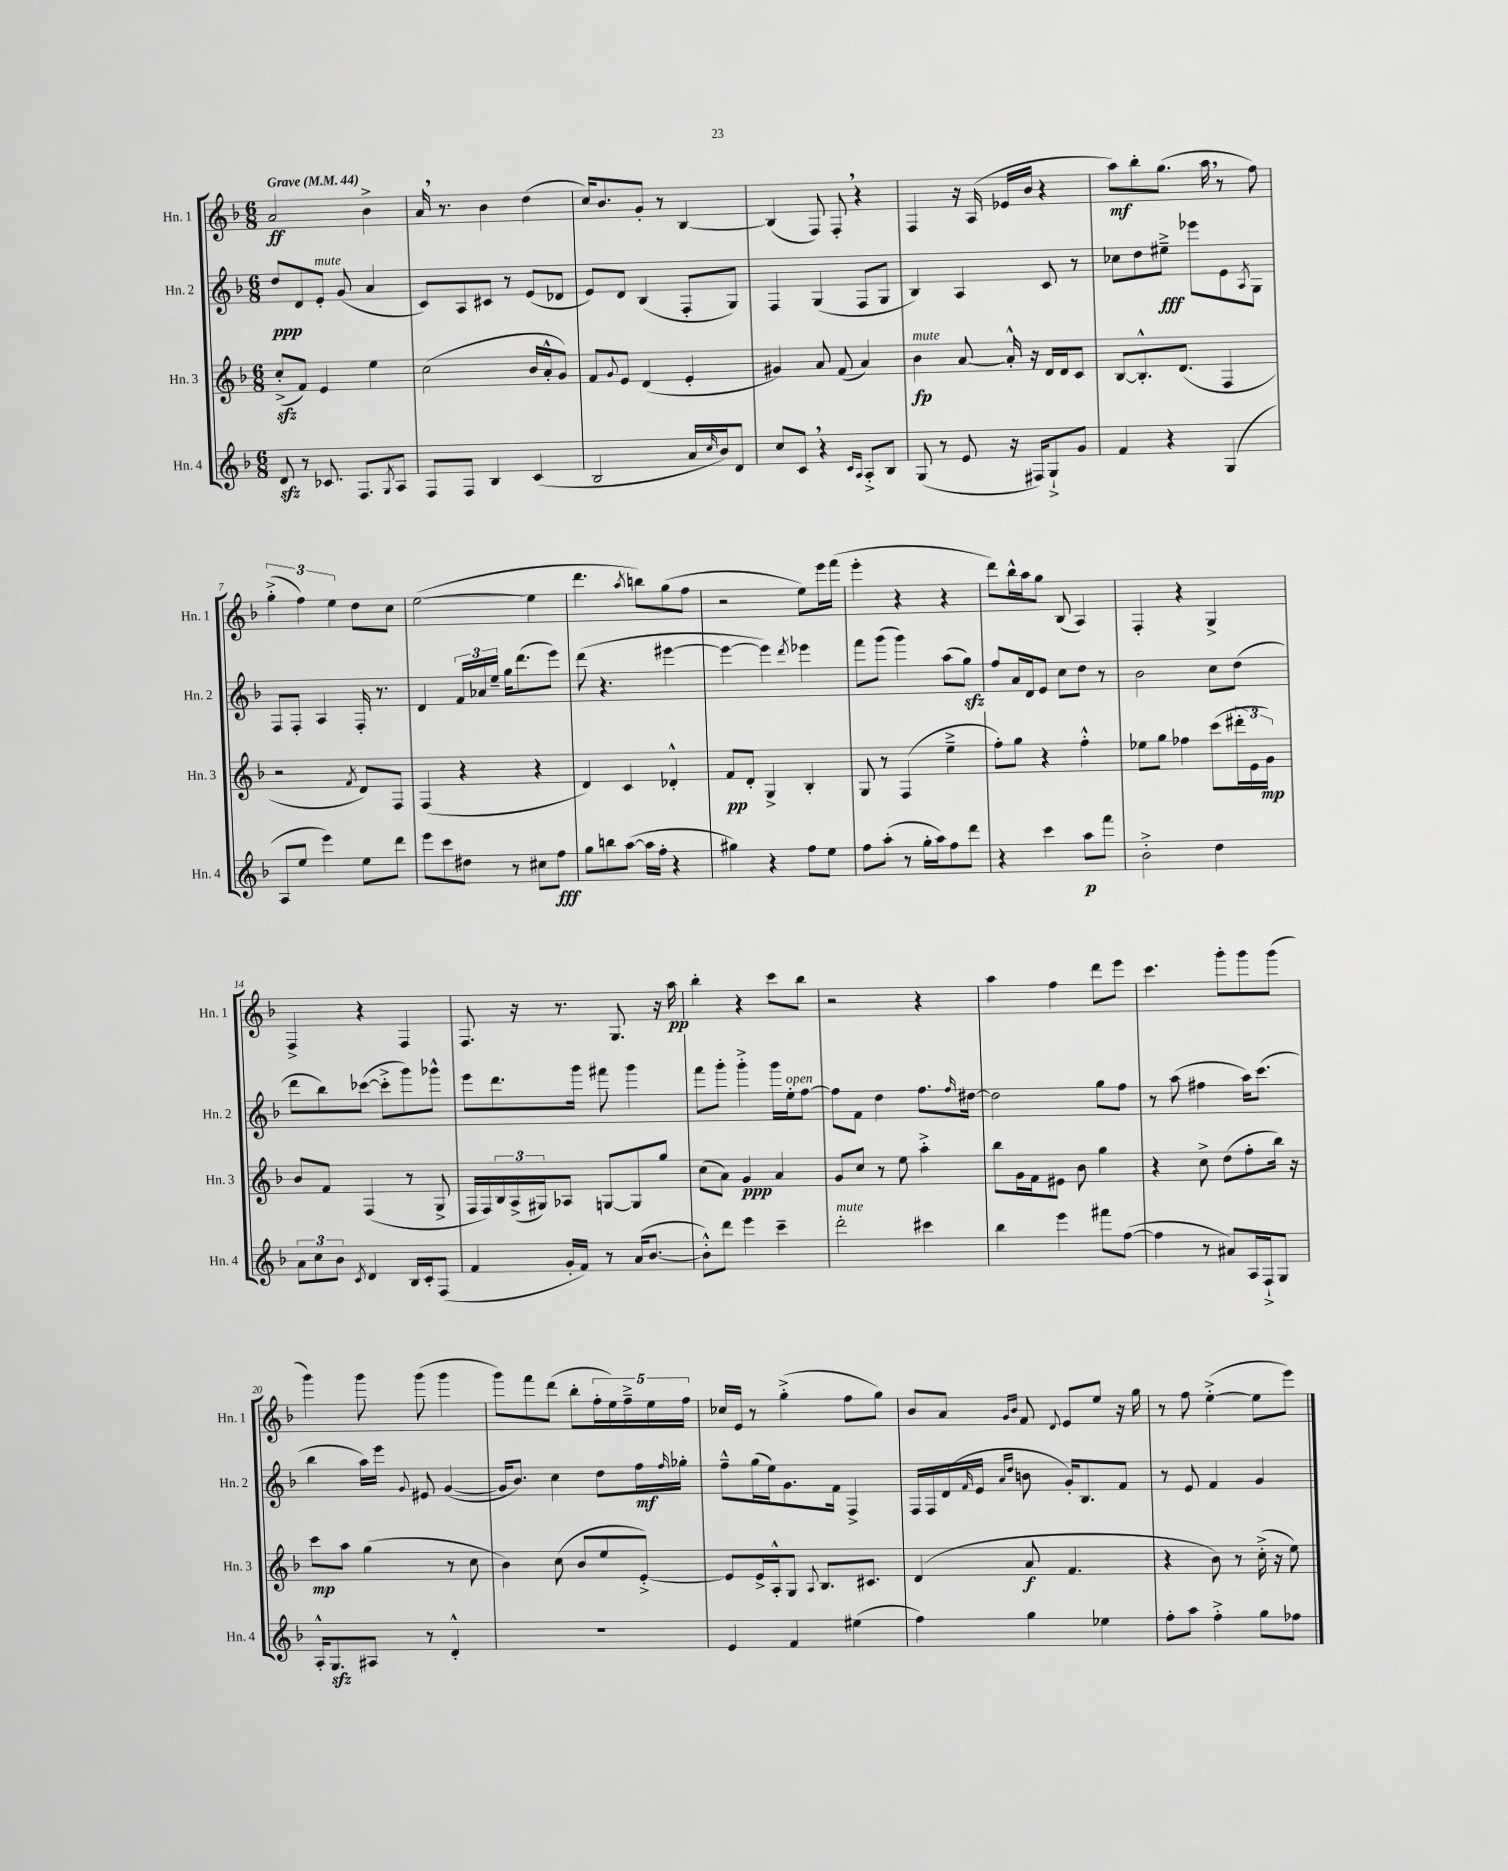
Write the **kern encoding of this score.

**kern	**dynam	**kern	**dynam	**kern	**dynam	**kern	**dynam
*part4	*part4	*part3	*part3	*part2	*part2	*part1	*part1
*staff4	*staff4	*staff3	*staff3	*staff2	*staff2	*staff1	*staff1
*I"Hn. 4	*	*I"Hn. 3	*	*I"Hn. 2	*	*I"Hn. 1	*
*I'Hn. 4	*	*I'Hn. 3	*	*I'Hn. 2	*	*I'Hn. 1	*
*clefG2	*	*clefG2	*	*clefG2	*	*clefG2	*
*k[b-]	*	*k[b-]	*	*k[b-]	*	*k[b-]	*
*M6/8	*	*M6/8	*	*M6/8	*	*M6/8	*
*MM44	*	*MM44	*	*MM44	*	*MM44	*
=1	=1	=1	=1	=1	=1	=1	=1
!	!	!	!	!	!	!LO:TX:a:B:t=Grave	!
8dzz/	.	(8cczz'^/L	.	8dd/L	ppp	2a/	ff
8r	.	8f/J)	.	8d/	.	.	.
!	!	!	!	!LO:TX:a:i:t=mute	!	!	!
8.c-X/	.	4e/	.	8e'/J	.	.	.
.	.	.	.	(8g/	.	.	.
8.F/L	.	.	.	.	.	.	.
.	.	4ee\	.	4a/	.	4b-^\	.
8qG/	.	.	.	.	.	.	.
8A/J	.	.	.	.	.	.	.
=2	=2	=2	=2	=2	=2	=2	=2
8F/L	.	(2cc\	.	8c/L)	.	16a,/	.
.	.	.	.	.	.	8.r	.
8F/J	.	.	.	8A/	.	.	.
4B-/	.	.	.	8c#X/J	.	4b-\	.
.	.	.	.	8r	.	.	.
(4c/	.	16b-/LL	.	(8e/L	.	(4dd\	.
.	.	16a'^^/J	.	.	.	.	.
.	.	8g/J)	.	8d-X/J	.	.	.
=3	=3	=3	=3	=3	=3	=3	=3
2B-/	.	8f/L	.	8e/L)	.	16cc/KL)	.
.	.	.	.	.	.	8.b-/	.
.	.	8qqg/	.	.	.	.	.
.	.	8e/J	.	8d/J	.	.	.
.	.	(4d/	.	(4B-/	.	8g'/J	.
.	.	.	.	.	.	8r	.
16a/LL	.	4e'/	.	8F'/L	.	[4B-/	.
16qqcc/	.	.	.	.	.	.	.
16b-/J)	.	.	.	.	.	.	.
8d/J	.	.	.	8G/J)	.	.	.
=4	=4	=4	=4	=4	=4	=4	=4
8cc/L	.	4g#X/)	.	4F/	.	(4B-/]	.
8c,/J	.	.	.	.	.	.	.
4r	.	8a/	.	(4G/	.	8F/)	.
.	.	(8f/	.	.	.	8F',/	.
16qqc/LL	.	.	.	.	.	.	.
16qqA/JJ	.	.	.	.	.	.	.
8A'^/L	.	4a/)	.	8F/L	.	4r	.
8B-/J	.	.	.	8G/J	.	.	.
=5	=5	=5	=5	=5	=5	=5	=5
!	!	!LO:TX:a:i:t=mute	!	!	!	!	!
(8G/	.	4b-\	fp	4B-/)	.	4F/	.
8r	.	.	.	.	.	.	.
8e/	.	[8a/	.	4A/	.	16r	.
.	.	.	.	.	.	(16A/	.
16r	.	16a'^^/]	.	.	.	16e-X/LL	.
16F#X/KL)	.	16r	.	.	.	16b-/JJ	.
8G`^/	.	16d/LL	.	8c/	.	4r	.
.	.	16d/J	.	.	.	.	.
8g/J	.	8c/J	.	8r	.	.	.
=6	=6	=6	=6	=6	=6	=6	=6
4f/	.	[8B-/L	.	8cc-X\L	.	8aa\L)	mf
.	.	8.B-'^^/]	.	8dd\	.	8bb-'\	.
4r	.	.	.	8ee#X~^\J	fff	(8.gg\J	.
.	.	(8.d/J	.	.	.	.	.
.	.	.	.	8eee-X\L	.	.	.
.	.	.	.	.	.	16aa,\	.
(4G/	.	4F/	.	8e\	.	8r	.
.	.	.	.	8qA/	.	.	.
.	.	.	.	8G\J	.	8ff\)	.
!!LO:LB:g=z
=7	=7	=7	=7	=7	=7	=7	=7
8A/L	.	2r	.	8F/L	.	(6gg'^\	.
8ee/J	.	.	.	8F'/J	.	.	.
.	.	.	.	.	.	6ff\)	.
4eee\)	.	.	.	4A/	.	.	.
.	.	.	.	.	.	6ee\	.
.	.	8qf/	.	.	.	.	.
8ee\L	.	8d/L)	.	16F'/	.	8dd\L	.
.	.	.	.	8.r	.	.	.
8ddd\J	.	8F/J	.	.	.	8cc\J	.
=8	=8	=8	=8	=8	=8	=8	=8
8eee\L	.	(4F/	.	4d/	.	([2ee\	.
8ccc\	.	.	.	.	.	.	.
8dd#X\J	.	4r	.	24f/LL	.	.	.
.	.	.	.	24a-X/	.	.	.
.	.	.	.	24ee~/JJ	.	.	.
8r	.	.	.	16gg\KL	.	.	.
.	.	.	.	(8.ddd\	.	.	.
8cc#X\L	.	4r	.	.	.	4ee\]	.
8ff\J	fff	.	.	8eee\J)	.	.	.
=9	=9	=9	=9	=9	=9	=9	=9
8gg\L	.	4d/)	.	(8ddd\	.	4.ddd\	.
8bbn\	.	.	.	4.r	.	.	.
([8aa\J	.	4c/	.	.	.	.	.
.	.	.	.	.	.	8qaa/	.
16aa\LL]	.	.	.	.	.	8bbn\L)	.
16ff'\JJ	.	.	.	.	.	.	.
4r	.	4d-X'^^/	.	[4eee#X\	.	(8gg\	.
.	.	.	.	.	.	8ff\J	.
=10	=10	=10	=10	=10	=10	=10	=10
4gg#X\)	.	8f/L	pp	4eee#\_	.	2r	.
.	.	8d'/J	.	.	.	.	.
4r	.	4G^/	.	4eee#\])	.	.	.
.	.	.	.	8qddd/	.	.	.
8ff\L	.	4B-'/	.	4eee-X\	.	8ee\L)	.
8ee\J	.	.	.	.	.	16eee\L	.
.	.	.	.	.	.	(16fff\JJ	.
=11	=11	=11	=11	=11	=11	=11	=11
8ff\L	.	8G/	.	8fff\L	.	4eee'\	.
(8aa'\J	.	8r	.	(8ggg\J	.	.	.
8r	.	(4F/	.	4ggg\)	.	4r	.
16gg'\LL	.	.	.	.	.	.	.
16aa\J)	.	.	.	.	.	.	.
8ff\	.	4ee~^\	.	(8aa\L	.	4r	.
8ddd\J	.	.	.	8ggzz\J)	.	.	.
=12	=12	=12	=12	=12	=12	=12	=12
4r	.	8ff'\L)	.	8ff/L	.	8ddd\L)	.
.	.	8gg\J	.	16a/L	.	16bb-^^\L	.
.	.	.	.	16d/J	.	16aa\J	.
4ccc\	.	4r	.	8e/J	.	8gg\J	.
.	.	.	.	8cc\L	.	(8B-/	.
8aa\L	p	4ff'^^\	.	8dd\J	.	4A/)	.
8fff\J	.	.	.	8r	.	.	.
=13	=13	=13	=13	=13	=13	=13	=13
2b-'^\	.	8ee-X\L	.	2b-\	.	4F'/	.
.	.	8gg\J	.	.	.	.	.
.	.	4ff-X\	.	.	.	4r	.
4dd\	.	(8ccc\L	.	8cc\L	.	4G^/	.
.	.	24ddd#X'\L	.	(8dd\J	.	.	.
.	.	24e\	.	.	.	.	.
.	.	24g\JJ)	mp	.	.	.	.
!!LO:LB:g=z
=14	=14	=14	=14	=14	=14	=14	=14
12a\L	.	8b-/L	.	8ddd\L	.	4F^/	.
12cc\	.	.	.	.	.	.	.
.	.	8f/J	.	8bb-\)	.	.	.
12b-\J	.	.	.	.	.	.	.
8qc/	.	.	.	.	.	.	.
4d/	.	(4F/	.	([8ccc-X\J	.	4r	.
.	.	.	.	8ccc-'^\L]	.	.	.
16B-/LL	.	8r	.	8ggg\)	.	4F/	.
16c'/J	.	.	.	.	.	.	.
(8F/J	.	8G^/	.	8ggg-X^^\J	.	.	.
=15	=15	=15	=15	=15	=15	=15	=15
4f/	.	16F/LL	.	8eee\L	.	8.F/	.
.	.	16F/)	.	.	.	.	.
.	.	24B-/	.	8.ddd\	.	.	.
.	.	(24A^/	.	.	.	.	.
.	.	.	.	.	.	16r	.
.	.	24G#X/J)	.	.	.	.	.
16g'/LL	.	8A-X/J	.	.	.	8.r	.
16f/JJ)	.	.	.	16ggg\Jk	.	.	.
8r	.	[8Gn/L	.	8fff#X\	.	.	.
.	.	.	.	.	.	8.G/	.
(16a/KL	.	8G/]	.	4ggg\	.	.	.
[8.b-/J	.	.	.	.	.	.	.
.	.	8gg/J	.	.	.	16r	.
.	.	.	.	.	.	16aa\	pp
=16	=16	=16	=16	=16	=16	=16	=16
8b-'^^\L])	.	(8cc\L	.	8fff\L	.	4bb-'\	.
8ddd\J	.	8a\J)	.	8ggg'\J	.	.	.
4eee\	.	4g/	ppp	4ggg'^\	.	4r	.
4ccc~\	.	4a/	.	16ggg\LL	.	8ccc\L	.
!	!	!	!	!LO:TX:a:i:t=open	!	!	!
.	.	.	.	16ee'\J	.	.	.
.	.	.	.	[8ff\J	.	8bb-\J	.
=17	=17	=17	=17	=17	=17	=17	=17
!LO:TX:a:i:t=mute	!	!	!	!	!	!	!
2ddd'\	.	8g/L	.	8ff\L]	.	2r	.
.	.	8cc/J	.	8f\J	.	.	.
.	.	8r	.	4dd\	.	.	.
.	.	8ee\	.	.	.	.	.
4ccc#X\	.	4aa'^\	.	8.ff\L	.	4r	.
.	.	.	.	16qqff/	.	.	.
.	.	.	.	[16dd#X\Jk	.	.	.
=18	=18	=18	=18	=18	=18	=18	=18
4bb-\	.	8bb-\L	.	2dd#\]	.	4aa\	.
.	.	16g\L	.	.	.	.	.
.	.	16f\J	.	.	.	.	.
4eee\	.	8e#X\J	.	.	.	4ff\	.
.	.	8b-\	.	.	.	.	.
8fff#X\L	.	4gg\	.	8gg\L	.	8ddd\L	.
([8ff\J	.	.	.	8ff\J	.	8eee\J	.
=19	=19	=19	=19	=19	=19	=19	=19
4ff\]	.	4r	.	8r	.	4.ccc\	.
.	.	.	.	(8aa\	.	.	.
8r	.	8cc^\	.	4ff#X\	.	.	.
8a#X/L)	.	(8dd\L	.	.	.	8ggg'\L	.
16A/L	.	8ff'\	.	16aa\KL)	.	8ggg\	.
16F`^/J	.	.	.	(8.ccc\J	.	.	.
8G/J	.	16bb-\Jk)	.	.	.	(8ggg\J	.
.	.	16r	.	.	.	.	.
!!LO:LB:g=z
=20	=20	=20	=20	=20	=20	=20	=20
16A'^^/KL	.	8ccc\L	mp	4bb-\	.	4ggg\)	.
8.Gzz/	.	.	.	.	.	.	.
.	.	8aa\J	.	.	.	.	.
8A#X/J	.	(4gg\	.	16aa\LL)	.	8ggg\	.
.	.	.	.	16eee\JJ	.	.	.
.	.	.	.	8qqg/	.	.	.
8r	.	.	.	8e#X/	.	(8ggg\	.
4d'^^/	.	8r	.	([4g/	.	4ggg\	.
.	.	8cc\	.	.	.	.	.
=21	=21	=21	=21	=21	=21	=21	=21
2.r	.	4b-\)	.	16g/KL]	.	8ggg\L)	.
.	.	.	.	8.b-/J)	.	.	.
.	.	.	.	.	.	8fff\	.
.	.	(8cc\	.	4cc\	.	(8ddd\J	.
.	.	8b-/L	.	.	.	8bb-'\L	.
.	.	8ee/	.	8dd\L	.	20ff'\L	.
.	.	.	.	.	.	20ee\)	.
.	.	.	.	.	.	20ff~^\	.
.	.	[8e'^/J)	.	16ff\L	mf	.	.
.	.	.	.	.	.	20ee\	.
.	.	.	.	16qqff/	.	.	.
.	.	.	.	16gg-X'\JJ	.	.	.
.	.	.	.	.	.	20ff\JJ	.
=22	=22	=22	=22	=22	=22	=22	=22
4e/	.	8e/L]	.	8ff~^^\L	.	16cc-X/LL	.
.	.	.	.	.	.	16e/JJ	.
.	.	16e^/L	.	(16gg\L	.	8r	.
.	.	16A'^^/J	.	16ee\J)	.	.	.
4f/	.	8G/J	.	8.g\	.	(4gg'^\	.
.	.	8qqA/	.	.	.	.	.
.	.	8.B-/L	.	.	.	.	.
.	.	.	.	16f\Jk	.	.	.
(4ee#X\	.	.	.	4F^/	.	8ff\L	.
.	.	8.c#X/J	.	.	.	.	.
.	.	.	.	.	.	8gg\J)	.
=23	=23	=23	=23	=23	=23	=23	=23
4ff\)	.	(4d/	.	16F/LL	.	8b-/L	.
.	.	.	.	16F/	.	.	.
.	.	.	.	(16d/	.	8a/J	.
.	.	.	.	16qqf/	.	.	.
.	.	.	.	16e/JJ	.	.	.
.	.	.	.	16qqa/LL	.	16qqg/LL	.
.	.	.	.	16qqdd/JJ	.	16qqb-/JJ	.
4gg\	.	8a/	f	8bn\	.	8f/	.
.	.	.	.	.	.	8qqd/	.
.	.	4.f/	.	16g'/KL)	.	8e/L	.
.	.	.	.	8.B-/	.	.	.
4ee-X\	.	.	.	.	.	8ee/J	.
.	.	.	.	8f/J	.	16r	.
.	.	.	.	.	.	16gg\	.
=24	=24	=24	=24	=24	=24	=24	=24
8ff'\L	.	4r	.	8r	.	8r	.
8aa\J	.	.	.	8e/	.	8ff\	.
4ff'^\	.	8b-\)	.	4f/	.	([4ee'^\	.
.	.	8r	.	.	.	.	.
8gg\L	.	(16cc'^\	.	4g/	.	8ee\L]	.
.	.	16r	.	.	.	.	.
8ff-X\J	.	8ee\)	.	.	.	8eee\J)	.
==	==	==	==	==	==	==	==
*-	*-	*-	*-	*-	*-	*-	*-
